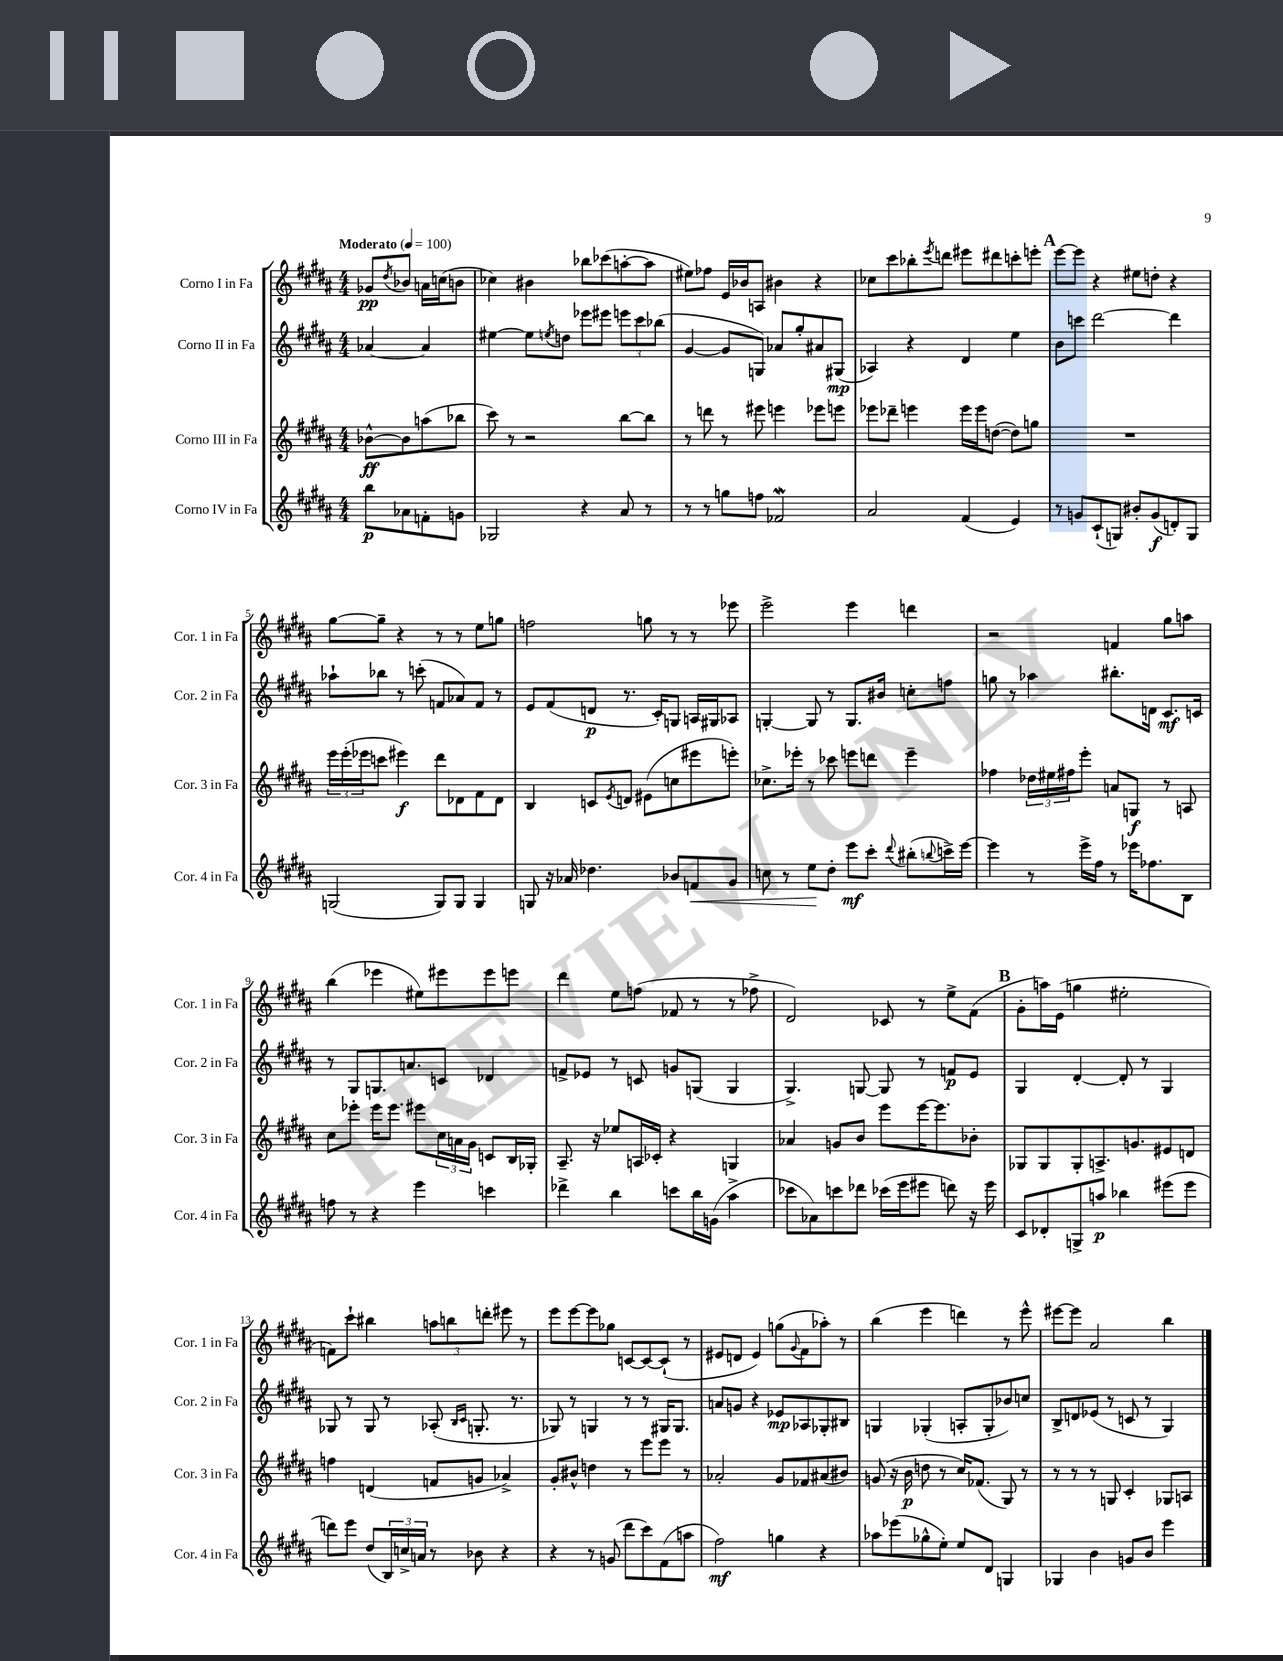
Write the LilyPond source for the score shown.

<<
\new StaffGroup <<
\new Staff = "s0" \with { instrumentName = "Corno I in Fa" shortInstrumentName = "Cor. 1 in Fa" } {
    \clef treble \key b \major \numericTimeSignature \time 4/4 \partial 2 \tempo "Moderato" 4 = 100
    ges'8\pp \acciaccatura { dis''8 } bes'8 a'16 c''16( b'8 |
    ces''4) bis'4 bes''8 ces'''8( a''8~-. a''8 |
    eis''8) fes''8 e'16 bes'16 a8 bis'4 r4 |
    ces''8 cis'''8 bes''8-. \acciaccatura { e'''8 } d'''8 eis'''8 dis'''8 c'''8-. e'''8-. |
    \mark \markup { \bold "A" } e'''8~ e'''8 r4 eis''8 d''8-. r4 |
    gis''8~ gis''8-- r4 r8 r8 e''8 g''8 |
    f''2 g''8 r8 r8 ees'''8 |
    e'''2-> e'''4 d'''4 |
    r2 f'4 gis''8 a''8 |
    b''4( ees'''4 eis''8) eis'''8 eis'''8 e'''8 |
    dis'''4 e''8 f''8( fes'8 r8 r8 fes''8-> |
    dis'2) ces'8 r8 e''8-> fis'8( |
    \mark \markup { \bold "B" } gis'8-. a''16) e'16( g''4 eis''2-. |
    f'8) cis'''8-! bis''4 \tuplet 3/2 { a''8 b''8 d'''8-. } eis'''8 r8 |
    e'''8 e'''8~ e'''8 ges''8 c'8~ c'8~ c'8-!( r8 |
    eis'8 d'8 eis'4) g''8( \appoggiatura { gis'8 } fis'8 aes''8-.) r8 |
    b''4( e'''4 d'''4) r8 e'''8-^ |
    eis'''8~ eis'''8 ais'2 b''4 \bar "|." |
}
\new Staff = "s1" \with { instrumentName = "Corno II in Fa" shortInstrumentName = "Cor. 2 in Fa" } {
    \clef treble \key b \major \numericTimeSignature \time 4/4 \partial 2
    aes'4~ aes'4 |
    eis''4~ eis''8 \acciaccatura { e''8 } d''8 ees'''8 eis'''8 \tuplet 3/2 { e'''8 cis'''8 bes''8( } |
    gis'4~ gis'8 g8) aes'8 gis''8-. ais'8 gis8\mp( |
    aes4) r4 dis'4 e''4 |
    \mark \markup { \bold "A" } b'8 c'''8 dis'''2~ dis'''4 |
    aes''8-! bes''8 r8 c'''8-.( f'8 aes'8) f'8 r8 |
    e'8 fis'8( d'8\p r8. cis'16-.) g8 a16 gis16 aes8 |
    g4~-. g8 r8 g8. bis'16 c''8-. f''8 |
    g''8 r8 aes''4 bis''8.-. d'16 cis'8.\mf c'16 |
    r8 gis8 g8. a'8. c'8 des'4 |
    f'8-> ees'8 r8 c'8 g'8 g8( g4 |
    gis4.->) g8~ g8 r8 f'8\p e'8 |
    \mark \markup { \bold "B" } gis4 dis'4~-. dis'8-. r8 gis4 |
    ges8 r8 ges8 r8 aes8-.( \grace { b16 cis'16 } g8.-. r8. |
    ges8) r8 g4 r8 r8 gis16 gis8. |
    a'8 g'8 r4 ees'8\mp aes8 ges8-. bis8 |
    g4 ges4-.( a8-. ges8-. bes'8) c''8 |
    b8-> d'8 ees'8( r8 c'8 r8 gis4) \bar "|." |
}
\new Staff = "s2" \with { instrumentName = "Corno III in Fa" shortInstrumentName = "Cor. 3 in Fa" } {
    \clef treble \key b \major \numericTimeSignature \time 4/4 \partial 2
    bes'8~-^\ff bes'8 a''8( bes''8 |
    cis'''8) r8 r2 b''8~ b''8 |
    r8 d'''8 r8 eis'''8 e'''4 ees'''8 e'''8 |
    ees'''8 des'''8-- e'''4 e'''16 e'''16 d''8~( d''8) g''8 |
    \mark \markup { \bold "A" } R1 |
    \tuplet 3/2 { e'''16 e'''16-.( ees'''16 } c'''8 eis'''4\f) dis'''8 des'8 fis'8 des'8 |
    b4 c'8 \acciaccatura { e'8 } d'8 eis'8( c''8 eis'''8 e'''8-.) |
    ces''8.-> ees'''16-. r8 ces'''8 e'''8 d'''8 e'''4-- |
    fes''4 \tuplet 3/2 { des''16 eis''16 fis''16 } e'''8-. a'8 g8\f r8 a8 |
    cis''8 ees'''8-. ees'''16 ees'''8. eis'''8 \tuplet 3/2 { cis''16 a'16 gis'16 } c'8 b16 ges16-. |
    ais8.-- r16 ees''8 a16 ces'16-. r4 g4 |
    aes'4 g'8 b'8 e'''8 e'''16~ e'''8. bes'8-. |
    \mark \markup { \bold "B" } ges8 ges8 ges8-. a8.-> g'8. eis'8 d'8 |
    f''4 d'4( f'8 g'8 aes'4->) |
    gis'8-. bis'8-^ d''4 r8 e'''8 e'''8 r8 |
    aes'2-. gis'8 fes'8 ais'8( bis'8) |
    g'8( r16 b'16\p d''8 r8 cis''16) fes'8.( gis8) r8 |
    r8 r8 r8 g8 cis'4-. ges8 a8 \bar "|." |
}
\new Staff = "s3" \with { instrumentName = "Corno IV in Fa" shortInstrumentName = "Cor. 4 in Fa" } {
    \clef treble \key b \major \numericTimeSignature \time 4/4 \partial 2
    b''8\p aes'8 f'8-. g'8 |
    ges2 r4 ais'8 r8 |
    r8 r8 g''8 f''8 fes'2\mordent |
    ais'2 fis'4( e'4) |
    \mark \markup { \bold "A" } r8 g'8 cis'8-!( g8) bis'8-. g'8\f( d'8-.) g8 |
    g2( g8) g8 g4 |
    g8 r16 aes'16 des''4. bes'8 f'8\< gis'8 |
    c''8 r8 e''8\! dis''8-. e'''8\mf cis'''8-. \appoggiatura { dis'''8 } bis''8-.( \appoggiatura { b''8 } c'''16->) e'''16~ |
    e'''4 r8 e'''16-> fis''16 r8 ees'''16 fes''8. b8 |
    f''8 r8 r4 e'''4 c'''4 |
    des'''4-> b''4 c'''8 b''16 g'16( ais''4-> |
    ces'''8 aes'8) c'''8 des'''8 ces'''16( e'''16 eis'''8 d'''8) r16 eis'''16 |
    \mark \markup { \bold "B" } cis'8 des'8-. g8-> a''8\p bes''4 eis'''8( eis'''8 |
    d'''8) e'''8 dis''8( \tuplet 3/2 { b16) c''16-> a'16 } r8 bes'8 r4 |
    r4 r8 g'8( dis'''8 cis'''8) fis'8( a''8 |
    fis''2\mf) g''4 r4 |
    aes''8 ees'''8( ges''8-^ e''8-.) e''8 dis'8 g4 |
    ges4 b'4 g'8 b'8 e'''4 \bar "|." |
}
>>
>>
